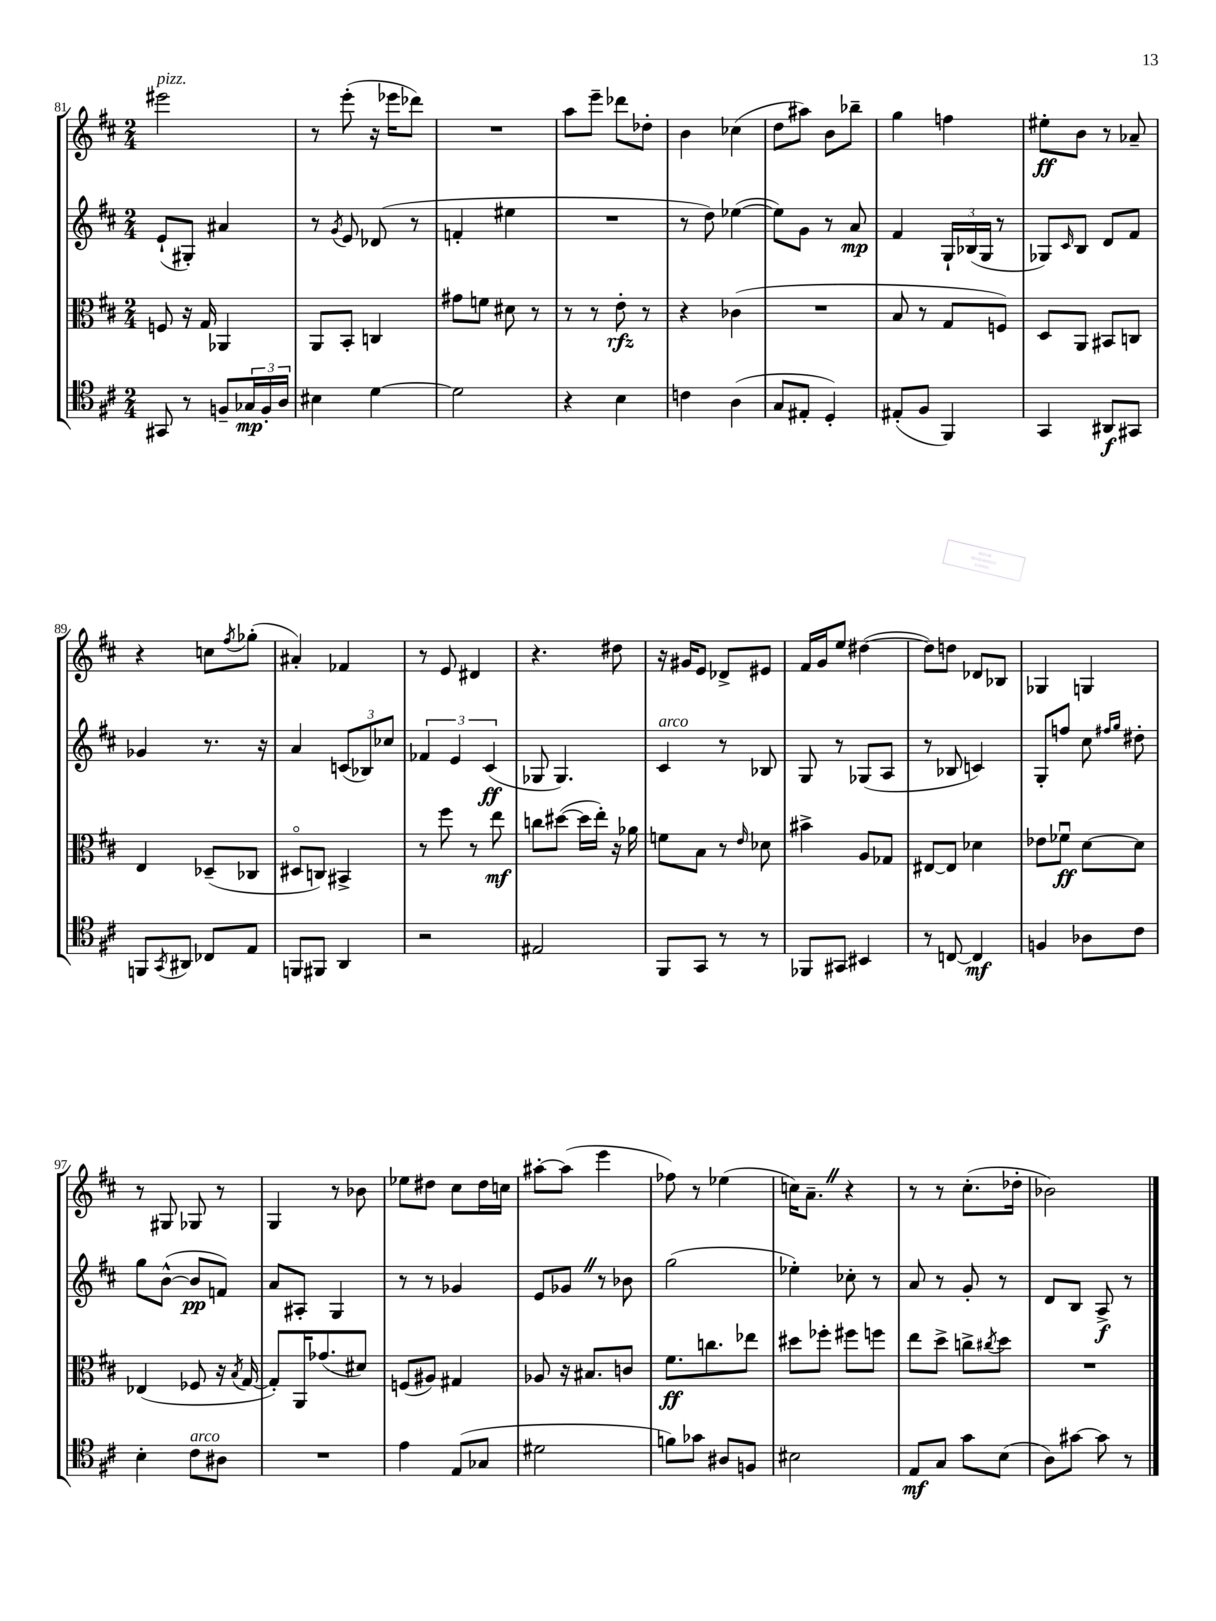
<<
\new StaffGroup <<
\new Staff = "s0" {
    \clef treble \key d \major \numericTimeSignature \time 2/4
    eis'''2^\markup { \italic "pizz." } |
    r8 e'''8-.( r16 ees'''16 des'''8) |
    R2 |
    a''8 e'''8-- des'''8 des''8-. |
    b'4 ces''4( |
    d''8 ais''8) b'8 bes''8-- |
    g''4 f''4 |
    eis''8-.\ff b'8 r8 aes'8-- |
    r4 c''8 \acciaccatura { fis''8 } ges''8-.( |
    ais'4-.) fes'4 |
    r8 e'8 dis'4 |
    r4. dis''8 |
    r16 gis'16 e'8 des'8-> eis'8 |
    fis'16 g'16 e''8 dis''4~( |
    dis''8) d''8 des'8 bes8 |
    ges4 g4 |
    r8 gis8 ges8 r8 |
    g4 r8 bes'8 |
    ees''8 dis''8 cis''8 dis''16 c''16 |
    ais''8~-. ais''8( e'''4 |
    fes''8) r8 ees''4( |
    c''16) a'8.-- \once \override BreathingSign.text = \markup { \musicglyph "scripts.caesura.straight" } \breathe r4 |
    r8 r8 cis''8.-.( des''16-. |
    bes'2) \bar "|." |
}
\new Staff = "s1" {
    \clef treble \key d \major \numericTimeSignature \time 2/4
    e'8-!( gis8-.) ais'4 |
    r8 \acciaccatura { g'8 } e'8 des'8( r8 |
    f'4-. eis''4 |
    R2 |
    r8 d''8) ees''4~( |
    ees''8) g'8 r8 a'8\mp |
    fis'4 \tuplet 3/2 { g16-! bes16( g16 } r8 |
    ges8) \grace { cis'16 } b8 d'8 fis'8 |
    ges'4 r8. r16 |
    a'4 \tuplet 3/2 { c'8( bes8) ces''8 } |
    \tuplet 3/2 { fes'4 e'4 cis'4\ff( } |
    ges8 ges4.) |
    cis'4^\markup { \italic "arco" } r8 bes8 |
    g8 r8 ges8( a8 |
    r8 bes8 c'4) |
    g8-. f''8 cis''8 \grace { fis''16 g''16 } dis''8-. |
    g''8 b'8~-^( b'8\pp f'8) |
    a'8 ais8-. g4 |
    r8 r8 ges'4 |
    e'8 ges'8 \once \override BreathingSign.text = \markup { \musicglyph "scripts.caesura.straight" } \breathe r8 bes'8 |
    g''2( |
    ees''4-.) ces''8-. r8 |
    a'8 r8 g'8-. r8 |
    d'8 b8 a8->\f r8 \bar "|." |
}
\new Staff = "s2" {
    \clef alto \key d \major \numericTimeSignature \time 2/4
    f8 r16 g16 aes,4 |
    a,8 b,8-. c4 |
    gis'8 f'8 dis'8 r8 |
    r8 r8 e'8-.\rfz r8 |
    r4 ces'4( |
    R2 |
    b8 r8 g8 f8) |
    d8 a,8 bis,8 c8 |
    e4 des8--( ces8 |
    dis8\flageolet c8) bis,4-> |
    r8 fis''8 r8 e''8\mf |
    c''8 dis''8~( dis''16 e''16-.) r16 aes'16 |
    f'8 b8 r8 \grace { e'16 } des'8 |
    bis'4-> a8 ges8 |
    eis8~ eis8 des'4 |
    ees'8 fes'8\downbow\ff d'8~ d'8 |
    ees4( fes8 r16 \acciaccatura { b8 } g16~ |
    g8-.) a,16 ges'8.( dis'8) |
    f8( ais8) gis4 |
    aes8 r16 bis8. c'8 |
    fis'8.\ff c''8. ees''8 |
    dis''8 fes''8-. fis''8 f''8 |
    e''8 d''8-> c''8-> \acciaccatura { cis''8 } d''8 |
    R2 \bar "|." |
}
\new Staff = "s3" {
    \clef tenor \key d \major \numericTimeSignature \time 2/4
    gis,8 r8 f8-- \tuplet 3/2 { ges16\mp f16-. a16 } |
    bis4 d'4~ |
    d'2 |
    r4 b4 |
    c'4 a4( |
    g8 eis8-. d4-.) |
    eis8-.( fis8 fis,4) |
    g,4 ais,8\f gis,8 |
    f,8 \acciaccatura { g,8 } ais,8 ces8 e8 |
    f,8 fis,8 a,4 |
    r2 |
    eis2 |
    fis,8 g,8 r8 r8 |
    fes,8 gis,8 bis,4 |
    r8 c8~ c4\mf |
    f4 aes8 cis'8 |
    b4-. cis'8^\markup { \italic "arco" } ais8 |
    R2 |
    e'4 e8( ges8 |
    dis'2 |
    f'8) ges'8 ais8 f8 |
    bis2 |
    e8\mf g8 g'8 b8( |
    a8) gis'8~ gis'8 r8 \bar "|." |
}
>>
>>
\layout { \context { \Score currentBarNumber = #81 } }
